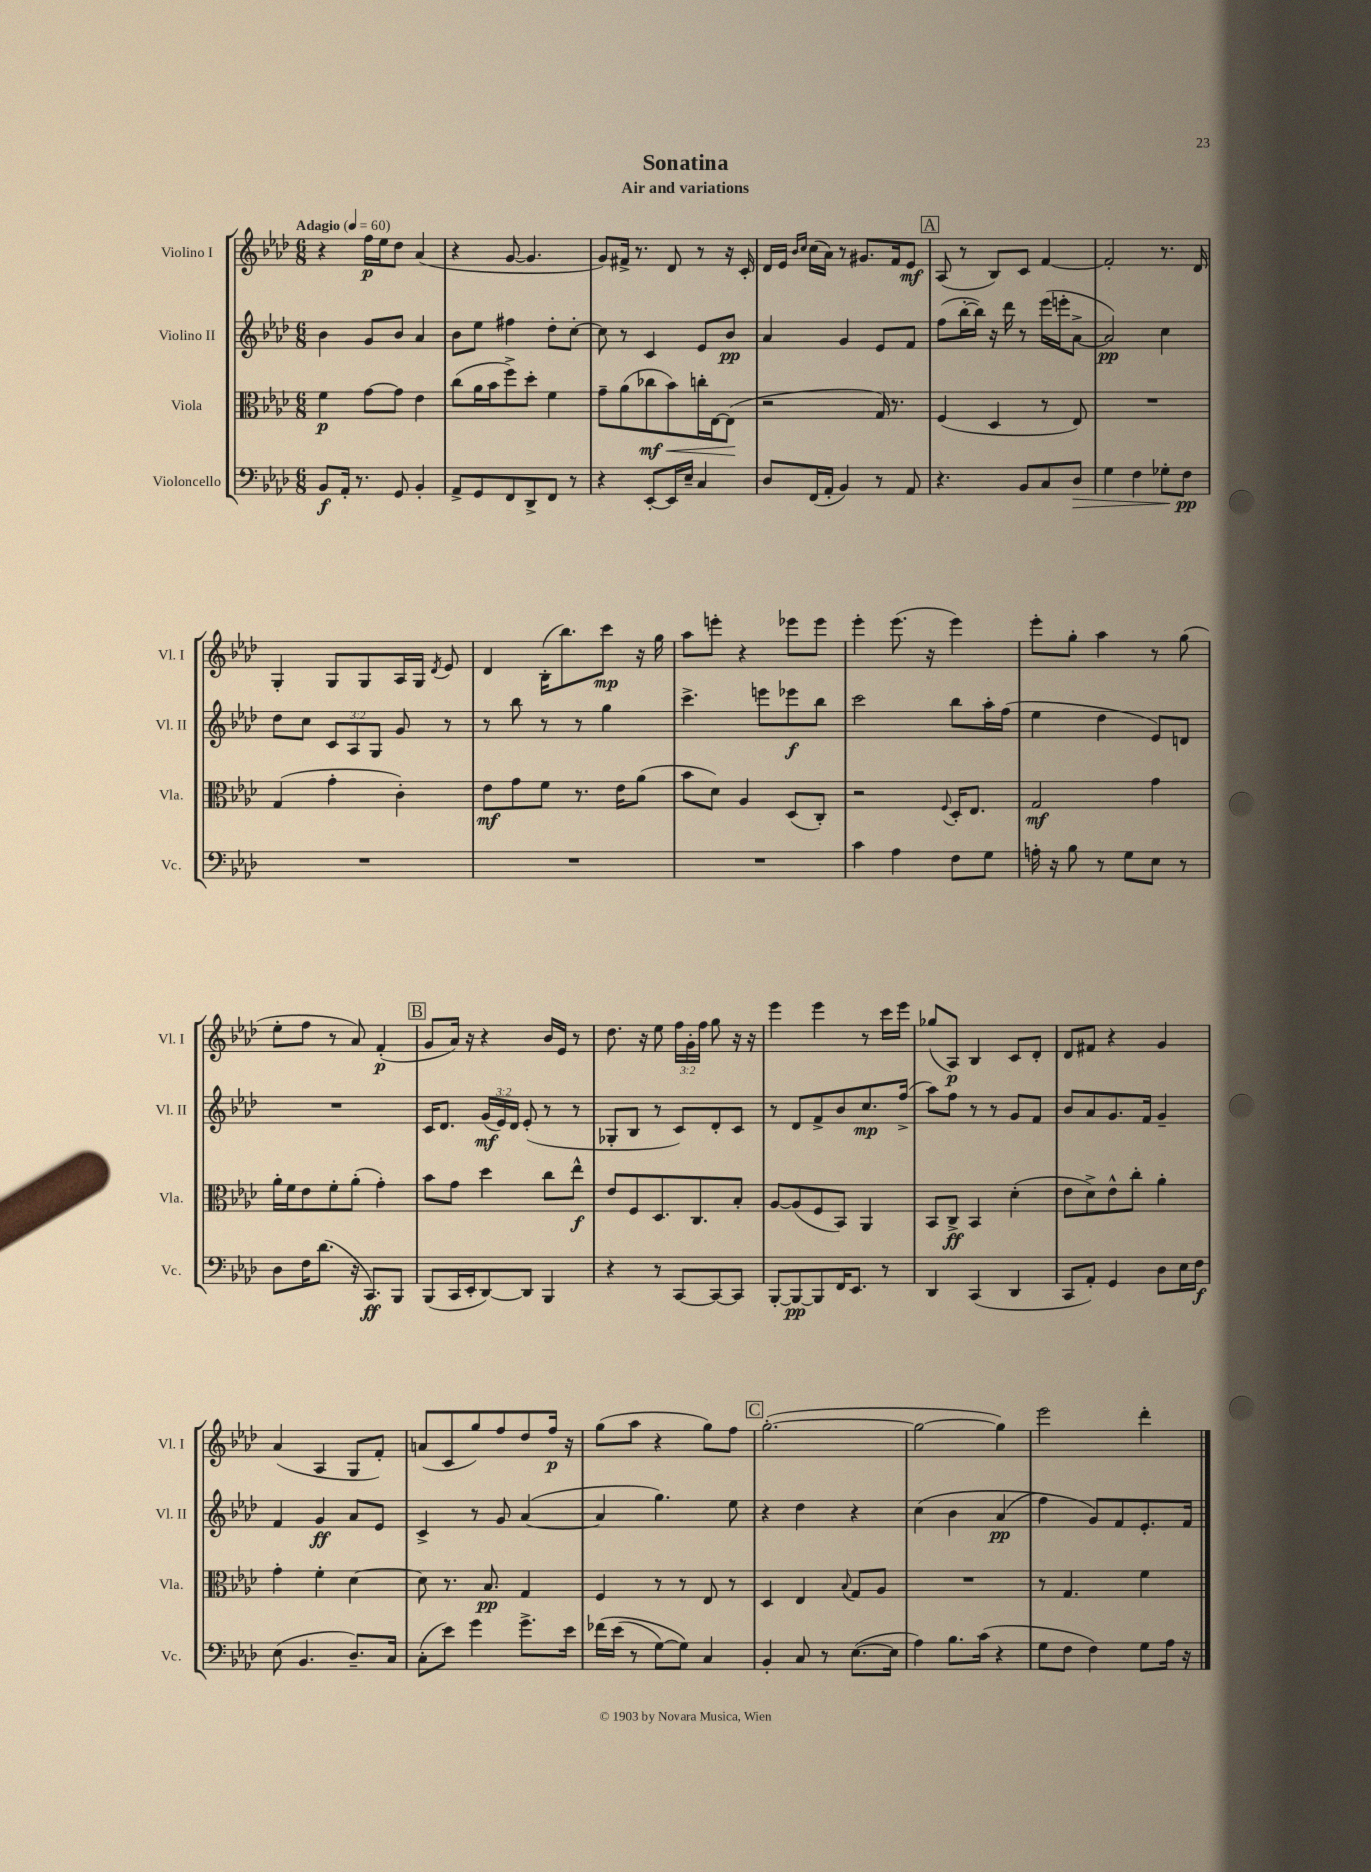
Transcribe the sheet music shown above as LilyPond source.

\header { title = "Sonatina" subtitle = "Air and variations" }
<<
\new StaffGroup <<
\new Staff = "s0" \with { instrumentName = "Violino I" shortInstrumentName = "Vl. I" } {
    \clef treble \key aes \major \numericTimeSignature \time 6/8 \override Staff.TupletNumber.text = #tuplet-number::calc-fraction-text \tempo "Adagio" 4 = 60
    \autoBeamOff r4 f''16[\p ees''16 des''8] aes'4( |
    r4 g'8~ g'4. |
    g'8[) fis'16]-> r8. des'8 r8 r16 c'16-. |
    des'16[ ees'16] \grace { bes'16[ c''16] } c''16[( aes'16]) r8 gis'8.[ f'16 ees'8]\mf |
    \mark \markup { \box "A" } aes8( r8 bes8[) c'8] f'4~ |
    f'2-. r8. des'16 |
    g4-. g8[ g8 aes16 g16] \acciaccatura { des'8 } ees'8 |
    des'4 bes16[-.( bes''8.) c'''8]\mp r16 g''16 |
    aes''8[ e'''8]-. r4 ees'''8[ ees'''8] |
    ees'''4-. ees'''8.( r16 ees'''4) |
    ees'''8[-. g''8]-. aes''4 r8 g''8( |
    ees''8[-. f''8] r8 aes'8) f'4-.\p( |
    \mark \markup { \box "B" } g'8[ aes'16]) r16 r4 bes'16[ ees'16] r8 |
    des''8. r16 ees''8 \tuplet 3/2 { f''16[ g'16-. f''16] } g''8 r16 r16 |
    ees'''4 ees'''4 r8 c'''16[ ees'''16] |
    ges''8[( aes8]\p) bes4 c'8[ des'8]-. |
    des'8[ fis'8] r4 g'4 |
    aes'4( aes4 g8[ f'8]-.) |
    a'8[( c'8 g''8) f''8 des''8 f''16]\p r16 |
    g''8[( aes''8] r4 g''8[) f''8] |
    \mark \markup { \box "C" } g''2.~-.( |
    g''2~ g''4) |
    ees'''2 des'''4-. \bar "|." |
}
\new Staff = "s1" \with { instrumentName = "Violino II" shortInstrumentName = "Vl. II" } {
    \clef treble \key aes \major \numericTimeSignature \time 6/8 \override Staff.TupletNumber.text = #tuplet-number::calc-fraction-text
    \autoBeamOff bes'4 g'8[ bes'8] aes'4 |
    bes'8[ ees''8] fis''4 des''8[-. c''8]~-. |
    c''8 r8 c'4 ees'8[ bes'8]\pp |
    aes'4 g'4 ees'8[ f'8] |
    \mark \markup { \box "A" } f''8[( bes''16~-. bes''16]) r16 des'''16 r8 ees'''16[( e'''16-. aes'8]~-> |
    aes'2\pp) c''4 |
    des''8[ c''8] \tuplet 3/2 { c'8[ aes8 g8] } g'8 r8 |
    r8 bes''8 r8 r8 g''4 |
    c'''4.-> e'''8[ ees'''8\f bes''8] |
    c'''2 bes''8[ aes''16-. f''16]( |
    ees''4 des''4 ees'8[) d'8] |
    R2. |
    \mark \markup { \box "B" } c'16[ des'8.] \tuplet 3/2 { g'16[\mf( ees'16) des'16] } ees'8-.( r8 r8 |
    ges8[-. bes8] r8 c'8[) des'8-. c'8] |
    r8 des'8[ f'8-> bes'8 c''8.\mp f''16]->( |
    aes''8[) f''8] r8 r8 g'8[ f'8] |
    bes'8[ aes'8 g'8. f'16] g'4-- |
    f'4 g'4\ff aes'8[ ees'8] |
    c'4-> r8 g'8 aes'4~( |
    aes'4 g''4.) ees''8 |
    \mark \markup { \box "C" } r4 des''4 r4 |
    c''4\( bes'4 aes'4\pp( |
    f''4) g'8[\) f'8 ees'8.-. f'16] \bar "|." |
}
\new Staff = "s2" \with { instrumentName = "Viola" shortInstrumentName = "Vla." } {
    \clef alto \key aes \major \numericTimeSignature \time 6/8
    \autoBeamOff f'4\p g'8[~ g'8] ees'4 |
    c''8[( aes'16 bes'16 f''8->) des''8]-. f'4 |
    g'8[-- aes'8( ces''8\mf\< bes'8) c''16-. ees16~ ees8]\!( |
    r2 g16) r8. |
    \mark \markup { \box "A" } f4( des4 r8 ees8) |
    R2. |
    g4( g'4-. c'4-.) |
    ees'8[\mf g'8 f'8] r8. ees'16[ aes'8]( |
    bes'8[ des'8]) aes4 des8[( c8]-.) |
    r2 \appoggiatura { f8 } des16[-. ees8.] |
    g2\mf g'4 |
    aes'16[-. f'16 ees'8 f'8-. aes'8]-.( g'4-.) |
    \mark \markup { \box "B" } bes'8[ g'8] des''4 c''8[ ees''8]-^\f |
    ees'8[ f8 des8. c8. bes8]-. |
    aes8[~ aes8( f8 bes,8]) aes,4 |
    bes,8[ c8]->\ff bes,4 des'4-.( |
    ees'8[ des'8->) ees'8-^ c''8]-. aes'4-. |
    g'4-. f'4-. des'4~ |
    des'8 r8. bes8.\pp g4 |
    f4 r8 r8 ees8 r8 |
    \mark \markup { \box "C" } des4 ees4 \appoggiatura { bes8 } g8[ aes8] |
    R2. |
    r8 g4. f'4 \bar "|." |
}
\new Staff = "s3" \with { instrumentName = "Violoncello" shortInstrumentName = "Vc." } {
    \clef bass \key aes \major \numericTimeSignature \time 6/8
    \autoBeamOff bes,8[\f aes,16]-. r8. g,8 bes,4-. |
    aes,8[-> g,8 f,8 des,8-> f,8] r8 |
    r4 ees,8[~-. ees,16 ees16]-- c4 |
    des8[ f,16( aes,16]-. bes,4) r8 aes,8 |
    \mark \markup { \box "A" } r4. bes,8[ c8 des8]\> |
    g4 f4 ges8[-.\! f8]\pp |
    R2. |
    R2. |
    R2. |
    c'4 aes4 f8[ g8] |
    a16-. r16 bes8 r8 g8[ ees8] r8 |
    des8[ f16 des'8.]( r16 c,8.[\ff) bes,,8] |
    \mark \markup { \box "B" } bes,,8[( c,16 ees,16-. des,8~) des,8] bes,,4 |
    r4 r8 c,8[~ c,8~ c,8] |
    bes,,8[~-. bes,,8~\pp bes,,8 f,16 ees,8.] r8 |
    des,4 c,4( des,4 |
    c,8[ aes,8]-.) g,4 des8[ ees16 f16]\f |
    ees8( bes,4. des8.[--) c16] |
    c8[-.( ees'8]) g'4 g'8.[-> ees'16] |
    fes'16[\( ees'16]( r8 g8[~) g8]\) c4 |
    \mark \markup { \box "C" } bes,4-. c8 r8 ees8.[~( ees16] |
    aes4) bes8.[ c'16]( r4 |
    g8[ f8] f4) g8[ aes16] r16 \bar "|." |
}
>>
>>
\layout { \context { \Score \remove "Bar_number_engraver" } }
